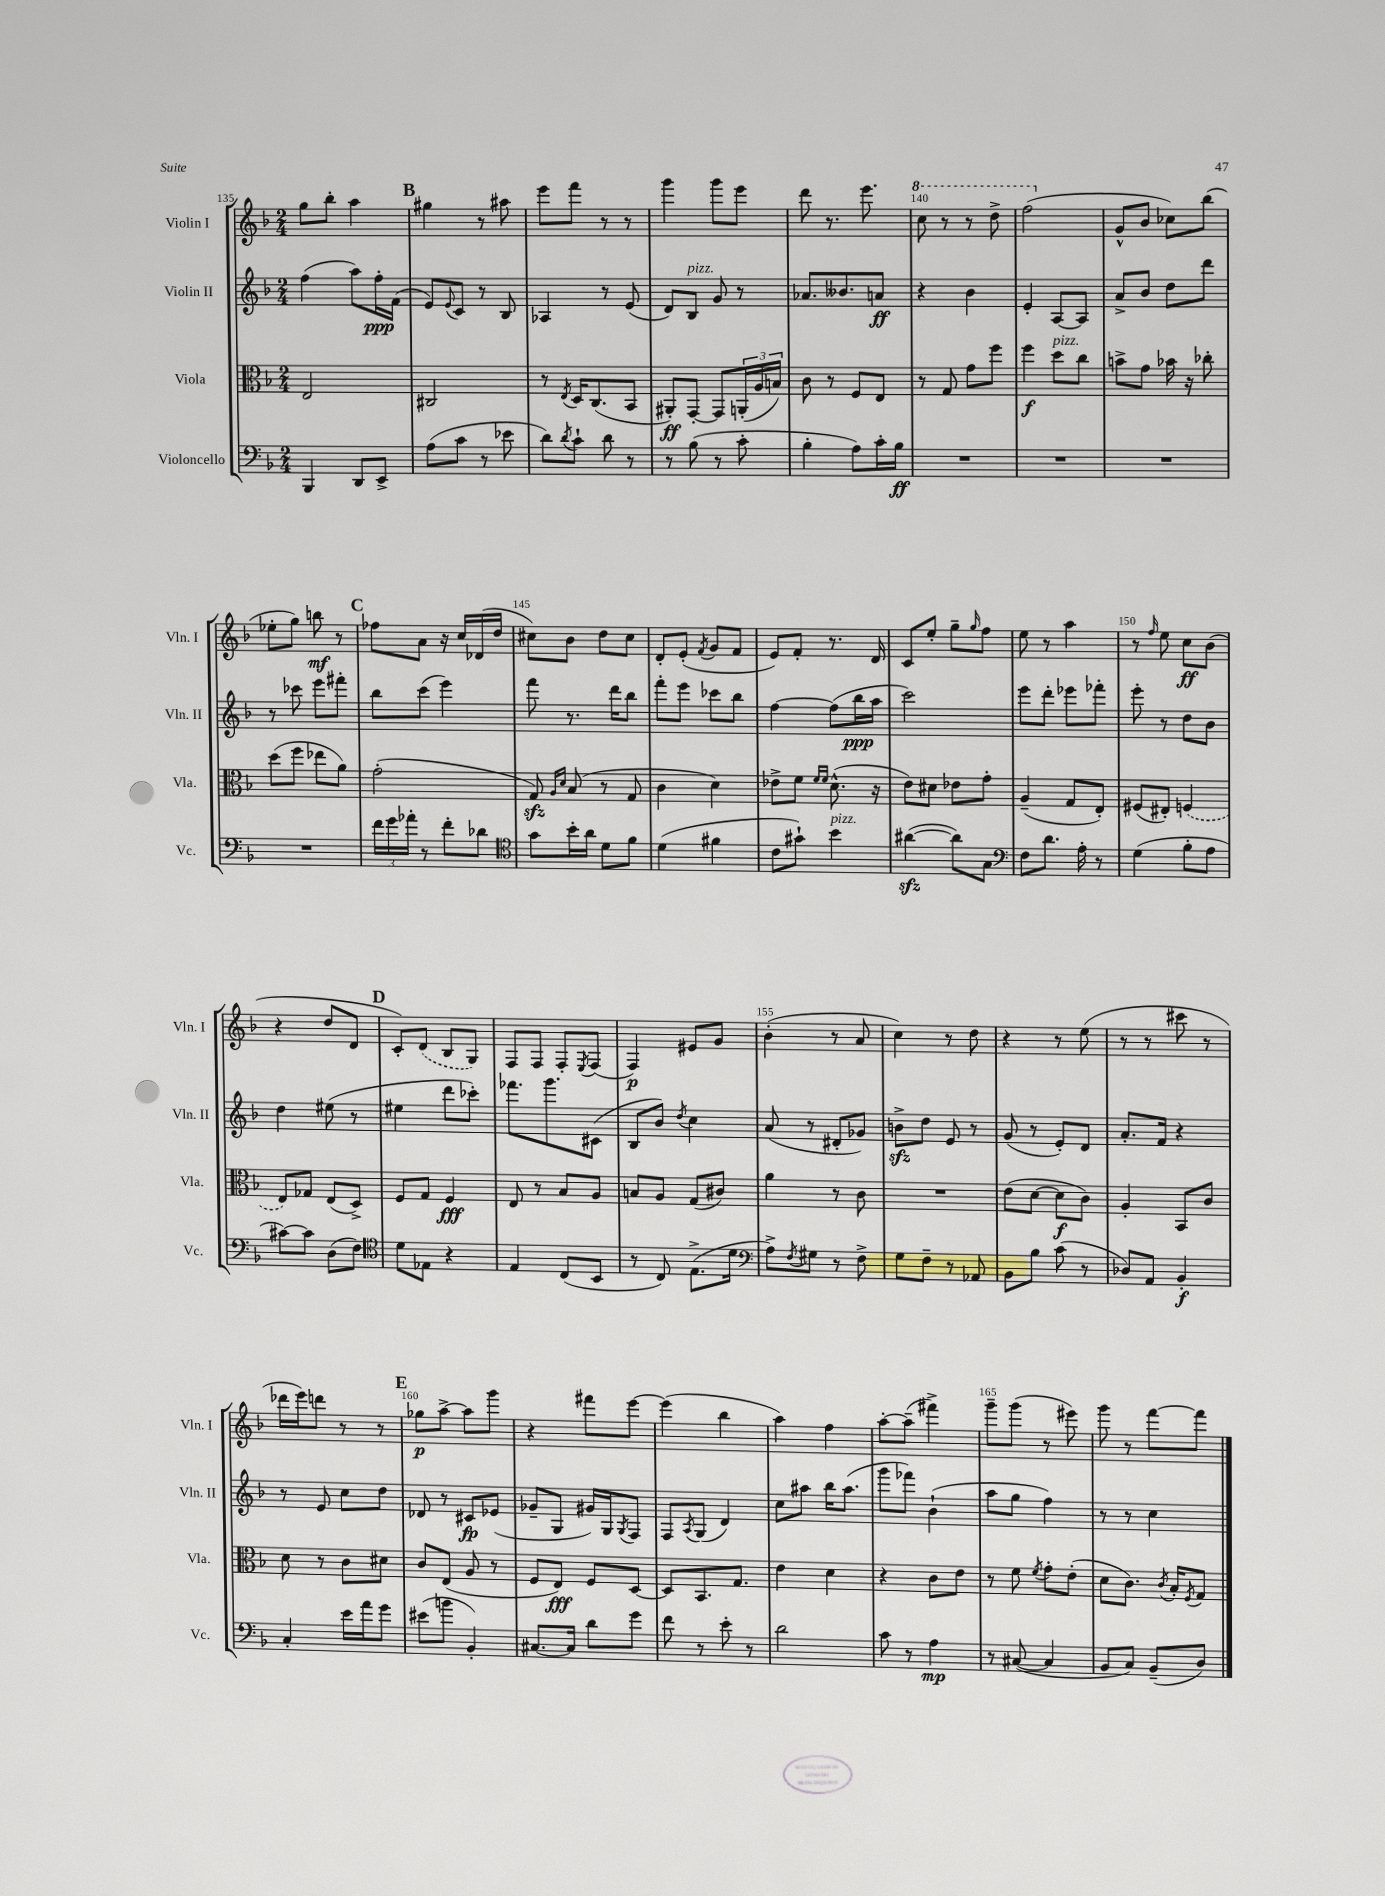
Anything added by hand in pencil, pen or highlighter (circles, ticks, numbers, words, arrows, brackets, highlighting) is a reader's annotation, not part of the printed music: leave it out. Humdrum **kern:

**kern	**kern	**kern	**kern
*staff4	*staff3	*staff2	*staff1
*clefF4	*clefC3	*clefG2	*clefG2
*k[b-]	*k[b-]	*k[b-]	*k[b-]
*M2/4	*M2/4	*M2/4	*M2/4
4BBB-	2E	(4ff	8gg
.	.	.	8bb-'
8DD	.	8aa)	4aa
8EE^	.	16ff'	.
.	.	(16f	.
=	=	=	=
(8A	2C#	8e)	4gg#
.	.	8qqe	.
8c	.	8c	.
8r	.	8r	8r
8e-	.	8B-	8aa#
=	=	=	=
8d)	8r	4A-	8eee
8qd	8qE	.	.
8c`	16D	.	8fff
.	(8.C	.	.
8d	.	8r	8r
8r	8BB-	(8e	8r
=	=	=	=
8r	8AA#')	8d)	4ggg
(8B-	[8GG'	8B-	.
8r	8GG]	8g	8ggg
8c'	(24AA'	8r	8eee
.	24A	.	.
.	24B)	.	.
=	=	=	=
4B-'	8c	8.a-	8ddd
.	8r	.	8.r
.	.	8.b--	.
8A)	8F	.	.
.	.	.	8.eee
16c'	8E	8a	.
16B-	.	.	.
=	=	=	=
2r	8r	4r	8ccc
.	8G	.	8r
.	8g	4b-	8r
.	8ff	.	8ddd^
=	=	=	=
2r	4ff	4e'	(2fff
.	8dd	[8A	.
.	8cc	8A]	.
=	=	=	=
2r	8b^	8a^	8g^^
.	8g	8b-	8b-
.	16b-	8dd	8cc-)
.	16r	.	.
.	8cc-'	8ddd	(8bb-
=	=	=	=
2r	(8dd	8r	8ee-'
.	8ff	8ccc-	8gg)
.	8ee-	8eee	8bb
.	8a)	8fff#'	8r
=	=	=	=
24f	(2g'	8bb-	8ff-
24g	.	.	.
24a-'	.	.	.
8r	.	(8ccc	8a
8f'	.	4eee)	16r
.	.	.	16cc
8d-	.	.	(16d-
.	.	.	16dd
=	=	=	=
*clefC4	*	*	*
8g	8G)	8fff	8cc#)
.	16qqA	.	.
.	16qqd	.	.
16b-'	(8B-	8.r	8b-
16a	.	.	.
8d	8r	.	8dd
.	.	16ddd	.
8f	8G	8bb-	8cc#
=	=	=	=
(4d	4c	8fff'	8d'
.	.	8eee	(8e'
.	.	.	8qf
4f#	4d)	8ccc-	8g
.	.	8bb-	8f
=	=	=	=
8c	8e-^	[4ff	8e)
8g#`)	8f	.	8f'
.	16qqf	.	.
.	16qqf	.	.
4b-	(8.d^^	(8ff]	8.r
.	.	16bb-	.
.	16r	16aa	16d
=	=	=	=
([4a#	8e)	2ccc)	8c
.	8d#	.	8ee'
8a#])	8e-	.	8gg~
.	.	.	16qqgg
8G	8g'	.	8ff
=	=	=	=
*clefF4	*	*	*
8F	(4A~	8eee	8ee
8.d	.	8ddd'	8r
.	8G	8eee-	4aa
16A'	.	.	.
8r	8E')	8fff-'	.
=	=	=	=
(4G	(8F#	8eee'	8r
.	.	.	16qqff
.	8E#')	8r	8ee
8B-'	(4F	8dd	8cc
8A	.	8b-	(8b-
=	=	=	=
[8c#)	8E)	4dd	4r
8c#]	8G-	.	.
(8D	(8E	(8ee#	8dd
8F)	8D^)	8r	8d
=	=	=	=
*clefC4	*	*	*
8d	8F	4ee#	8c')
8E-	8G	.	(8d
4r	4F	8ddd	8B-
.	.	8ccc-')	8G)
=	=	=	=
4E	8E	8.fff-	8F
.	8r	.	8F
.	.	8.ggg	.
(8C	8B-	.	8F'
.	.	.	8qE
8BB-	8A	(8c#	(8F
=	=	=	=
8r	8B	8B-	4F)
8C)	8A	8b-)	.
.	.	8qdd	.
(8.E^	(8G	4cc	8e#
.	8c#)	.	8g
16d	.	.	.
=	=	=	=
*clefF4	*	*	*
8A^)	4a	(8a	(4b-'
8qF	.	.	.
8G#	.	8r	.
8r	8r	8d#'	8r
8F^	8c	8g-)	8a
=	=	=	=
8G	2r	8b^	4cc)
8F~	.	8dd	.
8r	.	8e	8r
8AA-	.	8r	8dd
=	=	=	=
8BB-	(8e	(8g	4r
8B-	[8d	8r	.
(8c	8d]	8e')	8r
8r	8c)	8d	(8ee
=	=	=	=
8D-)	4A'	8.a'	8r
8AA	.	.	8r
.	.	16f	.
4BB-'	8BB-	4r	8ccc#
.	8c	.	8r
=	=	=	=
4C'	8d	8r	16ddd-
.	.	.	16eee)
.	8r	8e	8ddd
16e	8c	8cc	8r
16a	.	.	.
8g	8d#	8dd	8r
=	=	=	=
(8e#	8c	8d-	8gg-
8b	(8E	8r	[8aa^
4BB-')	8A	8c#	8aa]
.	8r	(8e-	8ggg
=	=	=	=
[8.C#	8F	8g-~	4r
.	8E)	8G	.
16C#]	.	.	.
8d	8F	16g#)	8fff#
.	.	16G	.
.	.	8qG	.
8g	[8D	8F	[8eee
=	=	=	=
8f	8D]	8F	(4eee]
.	.	8qA	.
8r	8.BB-	(8G	.
8e'	.	4d)	4bb-
.	8.G	.	.
8r	.	.	.
=	=	=	=
2d	4e	8cc	4aa)
.	.	8aa#	.
.	4d	16bb-	4ff
.	.	(8.aa#	.
=	=	=	=
8c	4r	8ggg	[8aa'
8r	.	8fff-)	(8aa~]
4A	8c	(4b-`	4fff#^)
.	8e	.	.
=	=	=	=
8r	8r	8aa	8ggg~
([8C#	8f	8gg	(8ggg
.	8qf	.	.
4C#]	8g'	4ff)	8r
.	(8e'	.	8eee#)
=	=	=	=
8BB-	8d	8r	8ggg
8C)	8.c)	8r	8r
(8BB-~	.	4cc	[8fff
.	8qc	.	.
.	16B-'	.	.
.	8qF	.	.
8D)	8G	.	8fff]
==	==	==	==
*-	*-	*-	*-
